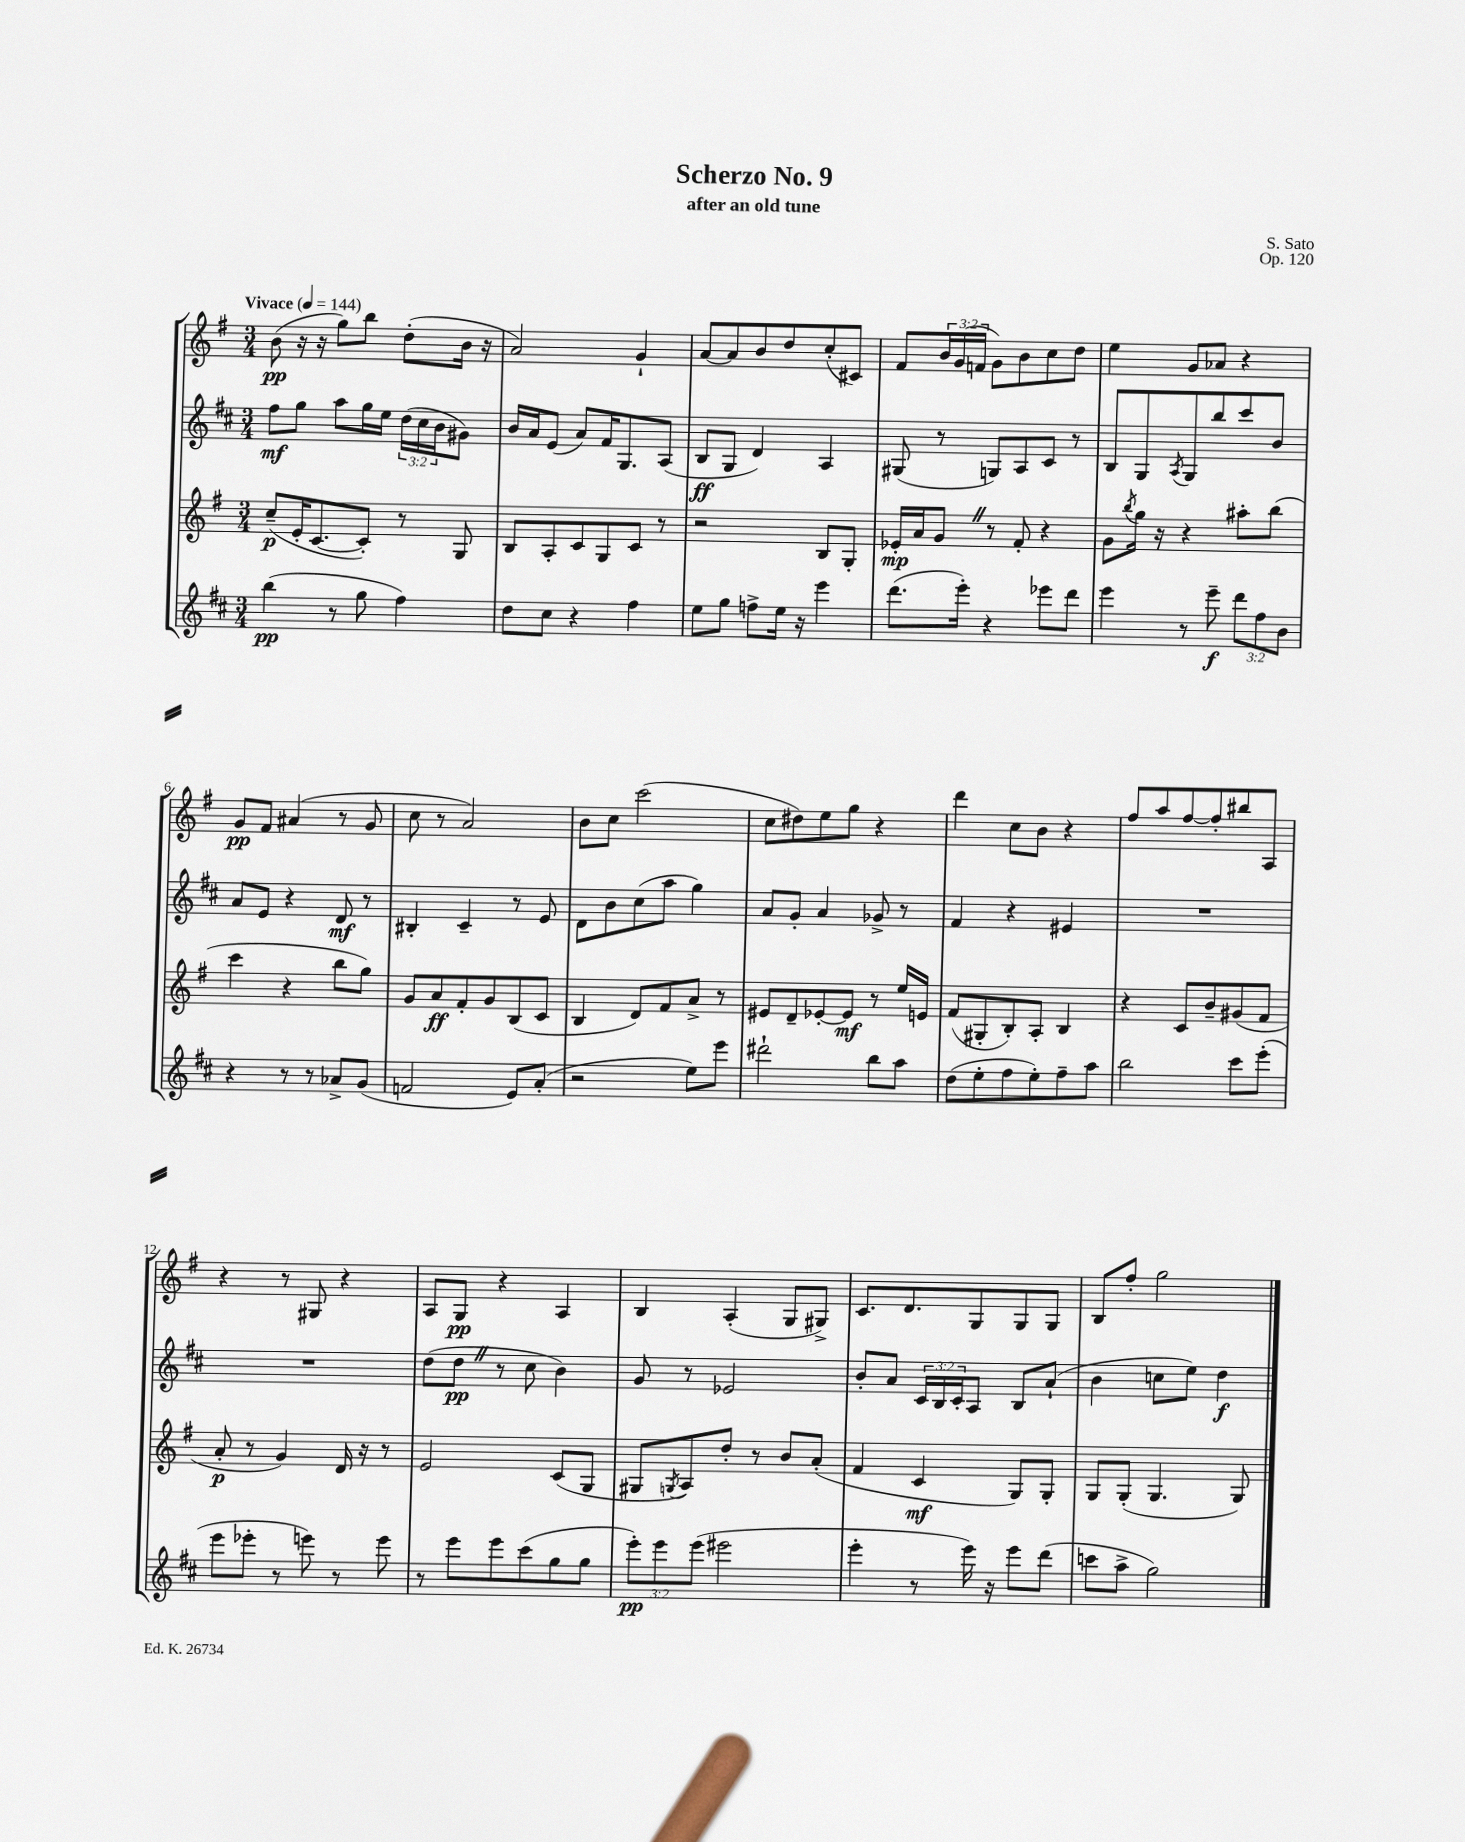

**kern	**dynam	**kern	**dynam	**kern	**dynam	**kern	**dynam
*part4	*part4	*part3	*part3	*part2	*part2	*part1	*part1
*staff4	*staff4	*staff3	*staff3	*staff2	*staff2	*staff1	*staff1
*clefG2	*	*clefG2	*	*clefG2	*	*clefG2	*
*k[f#c#]	*	*k[f#]	*	*k[f#c#]	*	*k[f#]	*
*M3/4	*	*M3/4	*	*M3/4	*	*M3/4	*
*MM144	*	*MM144	*	*MM144	*	*MM144	*
=1	=1	=1	=1	=1	=1	=1	=1
!	!	!	!	!	!	!LO:TX:a:B:t=Vivace	!
(4bb\	pp	(8cc~/L	p	8ff#\L	mf	(8b\	pp
.	.	16e'/K	.	8gg\J	.	16r	.
.	.	[8.c/	.	.	.	16r	.
8r	.	.	.	8aa\L	.	8gg\L)	.
8gg\	.	8c'/J])	.	16gg\L	.	8bb\J	.
.	.	.	.	16ee\JJ	.	.	.
4ff#\)	.	8r	.	(24dd\LL	.	(8dd'\L	.
.	.	.	.	24cc#\	.	.	.
.	.	.	.	24b\J	.	.	.
.	.	8G/	.	8g#X\J)	.	16b\Jk	.
.	.	.	.	.	.	16r	.
=2	=2	=2	=2	=2	=2	=2	=2
8dd\L	.	8B/L	.	16b/LL	.	2a/)	.
.	.	.	.	16a/J	.	.	.
8cc#\J	.	8A'/	.	(8e/J	.	.	.
4r	.	8c/	.	8a/L)	.	.	.
.	.	8G/	.	16f#/K	.	.	.
.	.	.	.	8.G/	.	.	.
4ff#\	.	8c/J	.	.	.	4g`/	.
.	.	8r	.	(8A/J	.	.	.
=3	=3	=3	=3	=3	=3	=3	=3
8ee\L	.	2r	.	8B/L	ff	[8a/L	.
8gg\J	.	.	.	8G/J	.	8a/]	.
8ffn^\L	.	.	.	4d/)	.	8b/	.
16ee\Jk	.	.	.	.	.	8dd/	.
16r	.	.	.	.	.	.	.
4eee\	.	8B/L	.	4A/	.	(8cc'/	.
.	.	8G'/J	.	.	.	8c#X/J)	.
=4	=4	=4	=4	=4	=4	=4	=4
(8.ddd\L	.	16e-X'/LL	mp	(8G#X/	.	8f#/L	.
.	.	16a/J	.	.	.	.	.
.	.	8gZ/J	.	8r	.	24b/L	.
.	.	.	.	.	.	(24g/	.
16eee'\Jk)	.	.	.	.	.	.	.
.	.	.	.	.	.	24fn/JJ	.
4r	.	8r	.	8Gn/L)	.	8g\L)	.
.	.	8f#'/	.	8A/	.	8b\	.
8eee-X\L	.	4r	.	8c#/J	.	8cc\	.
8ddd\J	.	.	.	8r	.	8dd\J	.
=5	=5	=5	=5	=5	=5	=5	=5
4eee\	.	8g\L	.	8B/L	.	4ee\	.
.	.	8qbb/	.	.	.	.	.
.	.	16gg\Jk	.	8G/	.	.	.
.	.	16r	.	.	.	.	.
.	.	.	.	8qA/	.	.	.
8r	.	4r	.	8G/	.	8g/L	.
8eee~\	f	.	.	8bb/	.	8a-X/J	.
12ddd\L	.	8aa#X'\L	.	8ccc#/	.	4r	.
12ff#\	.	.	.	.	.	.	.
.	.	(8bb\J	.	8b/J	.	.	.
12b\J	.	.	.	.	.	.	.
!!LO:LB:g=z
=6	=6	=6	=6	=6	=6	=6	=6
4r	.	4ccc\	.	8a/L	.	8g/L	pp
.	.	.	.	8e/J	.	8f#/J	.
8r	.	4r	.	4r	.	(4a#X/	.
8r	.	.	.	.	.	.	.
8a-X^/L	.	8bb\L	.	8d/	mf	8r	.
(8g/J	.	8gg\J)	.	8r	.	8g/	.
=7	=7	=7	=7	=7	=7	=7	=7
2fn/	.	8g/L	.	4B#X'/	.	8cc\	.
.	.	8a/	ff	.	.	8r	.
.	.	8f#'/	.	4c#~/	.	2a/)	.
.	.	8g/	.	.	.	.	.
8e/L)	.	(8B/	.	8r	.	.	.
(8a'/J	.	8c/J	.	8e/	.	.	.
=8	=8	=8	=8	=8	=8	=8	=8
2r	.	4B/	.	8d\L	.	8b\L	.
.	.	.	.	8b\	.	8cc\J	.
.	.	8d/L)	.	(8cc#\	.	(2ccc\	.
.	.	8f#/	.	8aa\J	.	.	.
8ee\L)	.	8a^/J	.	4gg\)	.	.	.
8eee\J	.	8r	.	.	.	.	.
=9	=9	=9	=9	=9	=9	=9	=9
2ddd#X`\	.	8e#X/L	.	8a/L	.	8cc\L	.
.	.	8d~/	.	8g'/J	.	8dd#X\)	.
.	.	[8e-X'/	.	4a/	.	8ee\	.
.	.	8e-/J]	mf	.	.	8gg\J	.
8bb\L	.	8r	.	8g-X^/	.	4r	.
8aa\J	.	16ee/LL	.	8r	.	.	.
.	.	16en/JJ	.	.	.	.	.
=10	=10	=10	=10	=10	=10	=10	=10
(8dd\L	.	(8f#/L	.	4f#/	.	4ddd\	.
8ee'\	.	8G#X'/	.	.	.	.	.
8ff#\	.	8B'/)	.	4r	.	8cc\L	.
8ee'\)	.	8A'/J	.	.	.	8b\J	.
8ff#~\	.	4B/	.	4e#X/	.	4r	.
8aa\J	.	.	.	.	.	.	.
=11	=11	=11	=11	=11	=11	=11	=11
2bb\	.	4r	.	2.r	.	8ff#/L	.
.	.	.	.	.	.	8aa/	.
.	.	8c/L	.	.	.	[8ff#/	.
.	.	8b~/	.	.	.	8ff#'/]	.
8ccc#\L	.	(8g#X/	.	.	.	8bb#X/	.
(8eee'\J	.	8f#/J	.	.	.	8A/J	.
!!LO:LB:g=z
=12	=12	=12	=12	=12	=12	=12	=12
8eee\L	.	8a'/	p	2.r	.	4r	.
8eee-X'\J	.	8r	.	.	.	.	.
8r	.	4g/)	.	.	.	8r	.
8eeen\)	.	.	.	.	.	8G#X/	.
8r	.	16d/	.	.	.	4r	.
.	.	16r	.	.	.	.	.
8eee\	.	8r	.	.	.	.	.
=13	=13	=13	=13	=13	=13	=13	=13
8r	.	2e/	.	(8dd\L	.	8A/L	.
8eee\L	.	.	.	8ddZ\J	pp	8G/J	pp
8eee\	.	.	.	8r	.	4r	.
(8ccc#\	.	.	.	8cc#\	.	.	.
8gg\	.	(8c/L	.	4b\)	.	4A/	.
8gg\J	.	8G/J	.	.	.	.	.
=14	=14	=14	=14	=14	=14	=14	=14
12eee'\L)	pp	8G#X/L	.	8g/	.	4B/	.
12eee\	.	.	.	.	.	.	.
.	.	8qGn/	.	.	.	.	.
.	.	8A/)	.	8r	.	.	.
(12eee\J	.	.	.	.	.	.	.
2eee#X\	.	8dd'/J	.	2e-X/	.	(4A'/	.
.	.	8r	.	.	.	.	.
.	.	8b/L	.	.	.	8G/L	.
.	.	(8a'/J	.	.	.	8G#X^/J)	.
=15	=15	=15	=15	=15	=15	=15	=15
4eee'\	.	4f#/	.	8b'/L	.	8.c/L	.
.	.	.	.	8a/J	.	.	.
.	.	.	.	.	.	8.d/	.
8r	.	4c/	mf	24c#/LL	.	.	.
.	.	.	.	24B/	.	.	.
.	.	.	.	24c#'/J	.	.	.
16eee\)	.	.	.	8A/J	.	8G/	.
16r	.	.	.	.	.	.	.
8eee\L	.	8G/L)	.	8B/L	.	8G/	.
(8ddd\J	.	8G'/J	.	(8a`/J	.	8G/J	.
=16	=16	=16	=16	=16	=16	=16	=16
8cccn\L	.	8G/L	.	4b\	.	8B/L	.
8aa^\J	.	(8G'/J	.	.	.	8ff#'/J	.
2gg\)	.	4.G/	.	8ccn\L	.	2gg\	.
.	.	.	.	8ee\J)	.	.	.
.	.	.	.	4dd\	f	.	.
.	.	8G/)	.	.	.	.	.
==	==	==	==	==	==	==	==
*-	*-	*-	*-	*-	*-	*-	*-
